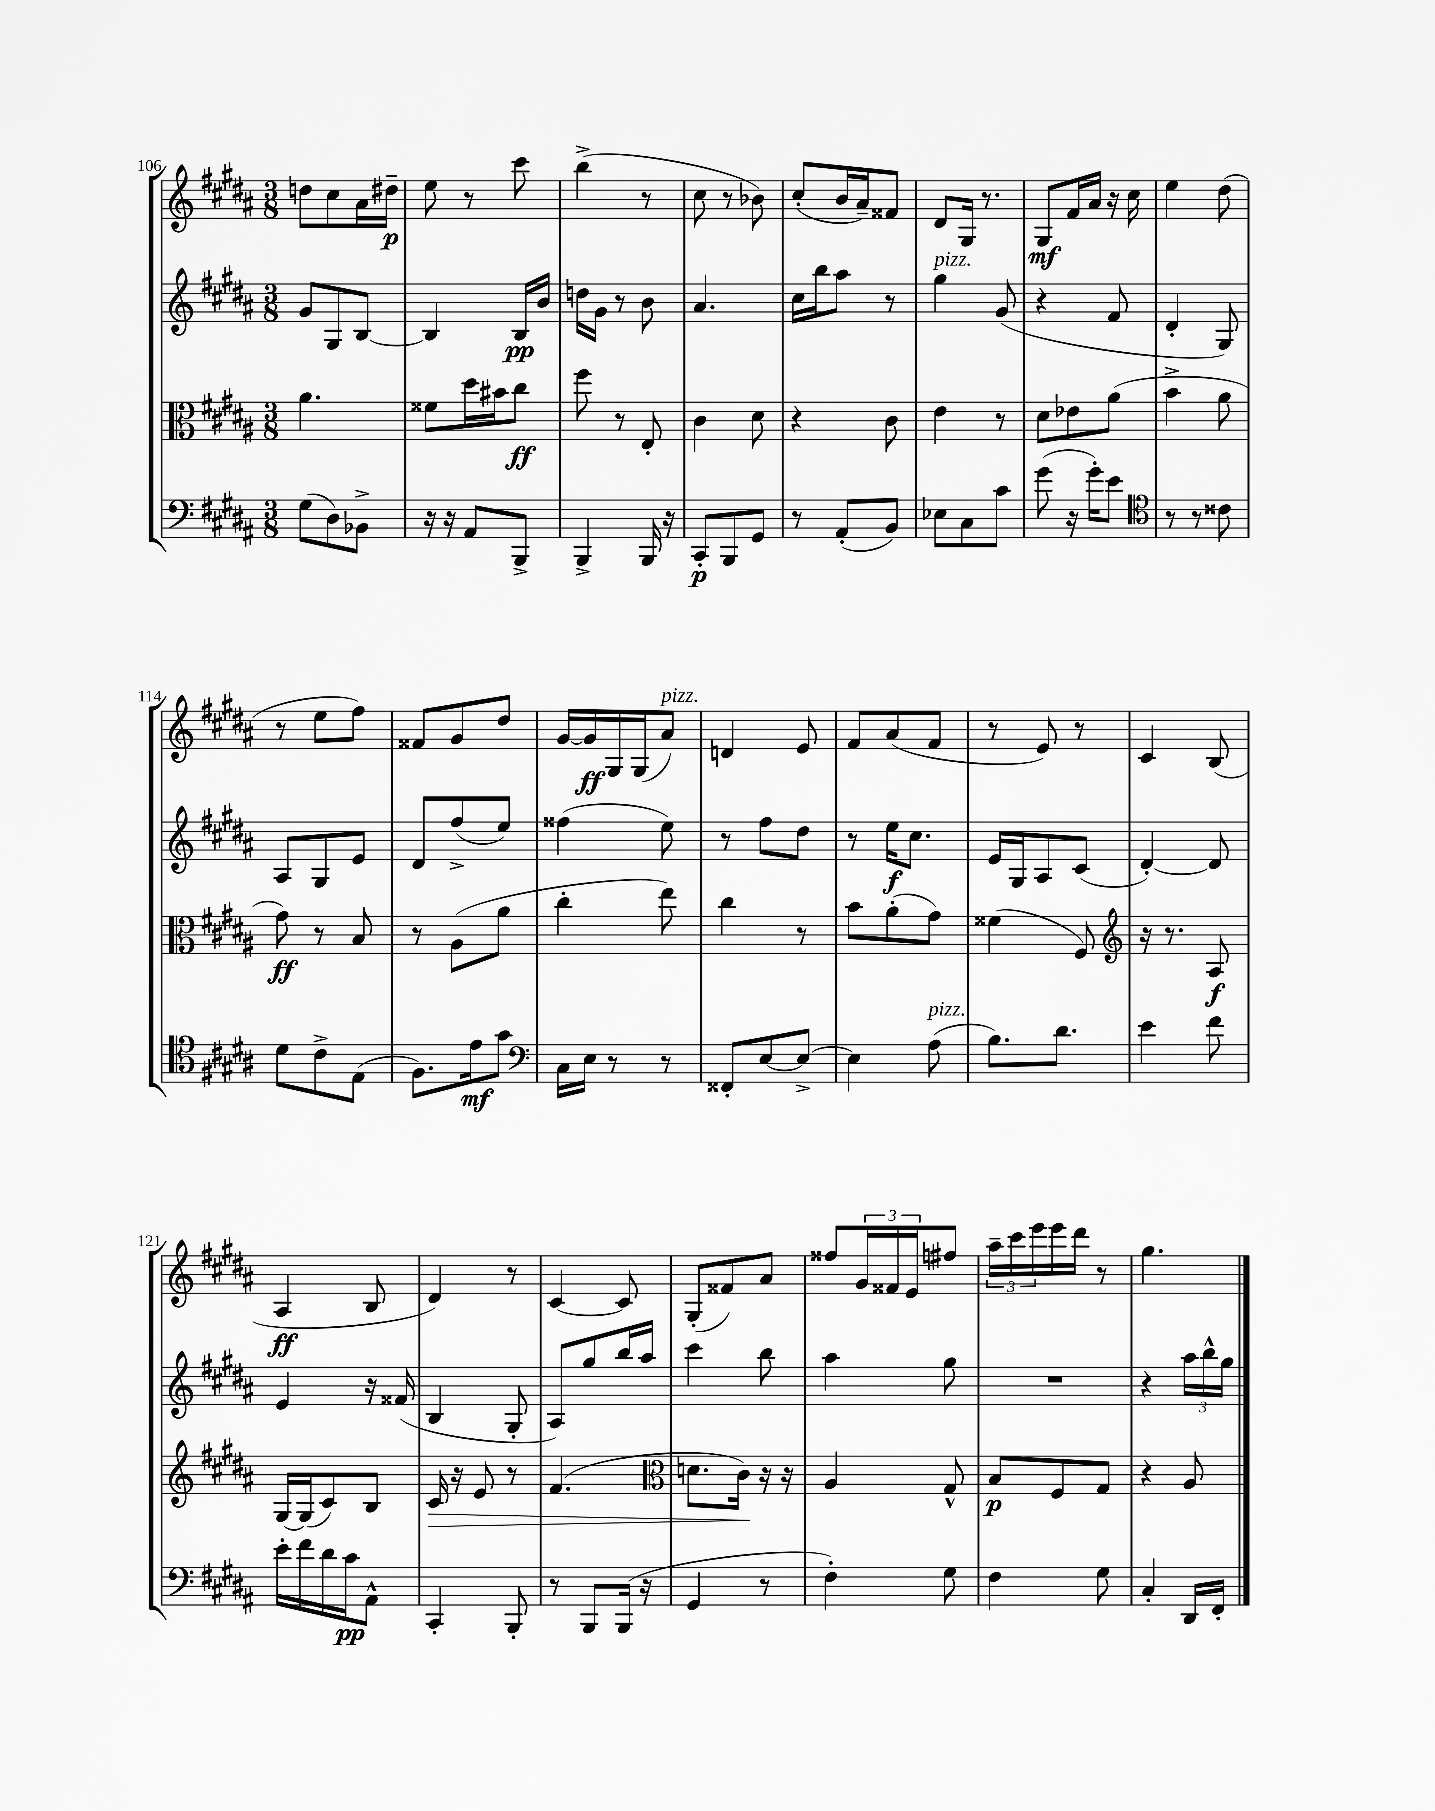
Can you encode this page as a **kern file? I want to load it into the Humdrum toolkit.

**kern	**kern	**kern	**kern
*staff4	*staff3	*staff2	*staff1
*clefF4	*clefC3	*clefG2	*clefG2
*k[f#c#g#d#a#]	*k[f#c#g#d#a#]	*k[f#c#g#d#a#]	*k[f#c#g#d#a#]
*M3/8	*M3/8	*M3/8	*M3/8
(8G#	4.a#	8g#	8dd
8D#)	.	8G#	8cc#
8BB-^	.	[8B	16a#
.	.	.	16dd#~
=	=	=	=
16r	8f##	4B]	8ee
16r	.	.	.
8AA#	16dd#	.	8r
.	16b#	.	.
8BBB^	8cc#	16B	8ccc#
.	.	16b	.
=	=	=	=
4BBB^	8ff#	16dd	(4bb^
.	.	16g#	.
.	8r	8r	.
16BBB	8E'	8b	8r
16r	.	.	.
=	=	=	=
8CC#'	4c#	4.a#	8cc#
8BBB	.	.	8r
8GG#	8d#	.	8b-)
=	=	=	=
8r	4r	16cc#	(8cc#'
.	.	16bb	.
(8AA#'	.	8aa#	16b
.	.	.	16a#~)
8BB)	8c#	8r	8f##
=	=	=	=
8E-	4e	4gg#	8d#
8C#	.	.	16G#
.	.	.	8.r
8c#	8r	(8g#	.
=	=	=	=
(8g#	8d#	4r	8G#
16r	8e-	.	16f#
16g#')	.	.	16a#
8e	(8a#	8f#	16r
.	.	.	16cc#
=	=	=	=
*clefC4	*	*	*
8r	4b^	4d#'	4ee
8r	.	.	.
8c##	8a#	8G#)	(8dd#
=	=	=	=
8d#	8g#)	8A#	8r
8c#^	8r	8G#	8ee
(8E	8B	8e	8ff#)
=	=	=	=
8.F#)	8r	8d#	8f##
.	(8A#	(8ff#^	8g#
16e	.	.	.
8g#	8a#	8ee)	8dd#
=	=	=	=
*clefF4	*	*	*
16C#	4cc#'	(4ff##	[16g#
16E	.	.	16g#]
8r	.	.	16G#
.	.	.	(16G#
8r	8ee)	8ee)	8a#)
=	=	=	=
8FF##'	4cc#	8r	4d
[8E	.	8ff#	.
8E^_	8r	8dd#	8e
=	=	=	=
4E]	8b	8r	8f#
.	(8a#'	16ee	(8a#
.	.	8.cc#	.
(8A#	8g#)	.	8f#
=	=	=	=
8.B)	(4f##	16e	8r
.	.	16G#	.
.	.	8A#	8e)
8.d#	.	.	.
.	8F#)	(8c#	8r
=	=	=	=
*	*clefG2	*	*
4e	16r	[4d#')	4c#
.	8.r	.	.
8f#	8A#	8d#]	(8B
=	=	=	=
16e'	[16G#	4e	4A#
16f#	(16G#]	.	.
16d#	8c#)	.	.
16c#	.	.	.
8AA#^^	8B	16r	8B
.	.	(16f##	.
=	=	=	=
4CC#'	16c#	4B	4d#)
.	16r	.	.
.	8e	.	.
8BBB'	8r	8G#'	8r
=	=	=	=
8r	(4.f#	8A#)	[4c#
8BBB	.	8gg#	.
(16BBB	.	16bb	8c#]
16r	.	16aa#	.
=	=	=	=
*	*clefC3	*	*
4GG#	8.d	4ccc#	(8G#'
.	.	.	8f##)
.	16c#)	.	.
8r	16r	8bb	8a#
.	16r	.	.
=	=	=	=
4F#')	4A#	4aa#	8ff##
.	.	.	24g#
.	.	.	24f##
.	.	.	24e
8G#	8G#^^	8gg#	8ff#
=	=	=	=
4F#	8B	4.r	24aa#~
.	.	.	24ccc#
.	.	.	24eee
.	8F#	.	16eee
.	.	.	16ddd#
8G#	8G#	.	8r
=	=	=	=
4C#'	4r	4r	4.gg#
16DD#	8A#	24aa#	.
.	.	24bb^^	.
16FF#'	.	.	.
.	.	24gg#	.
==	==	==	==
*-	*-	*-	*-
